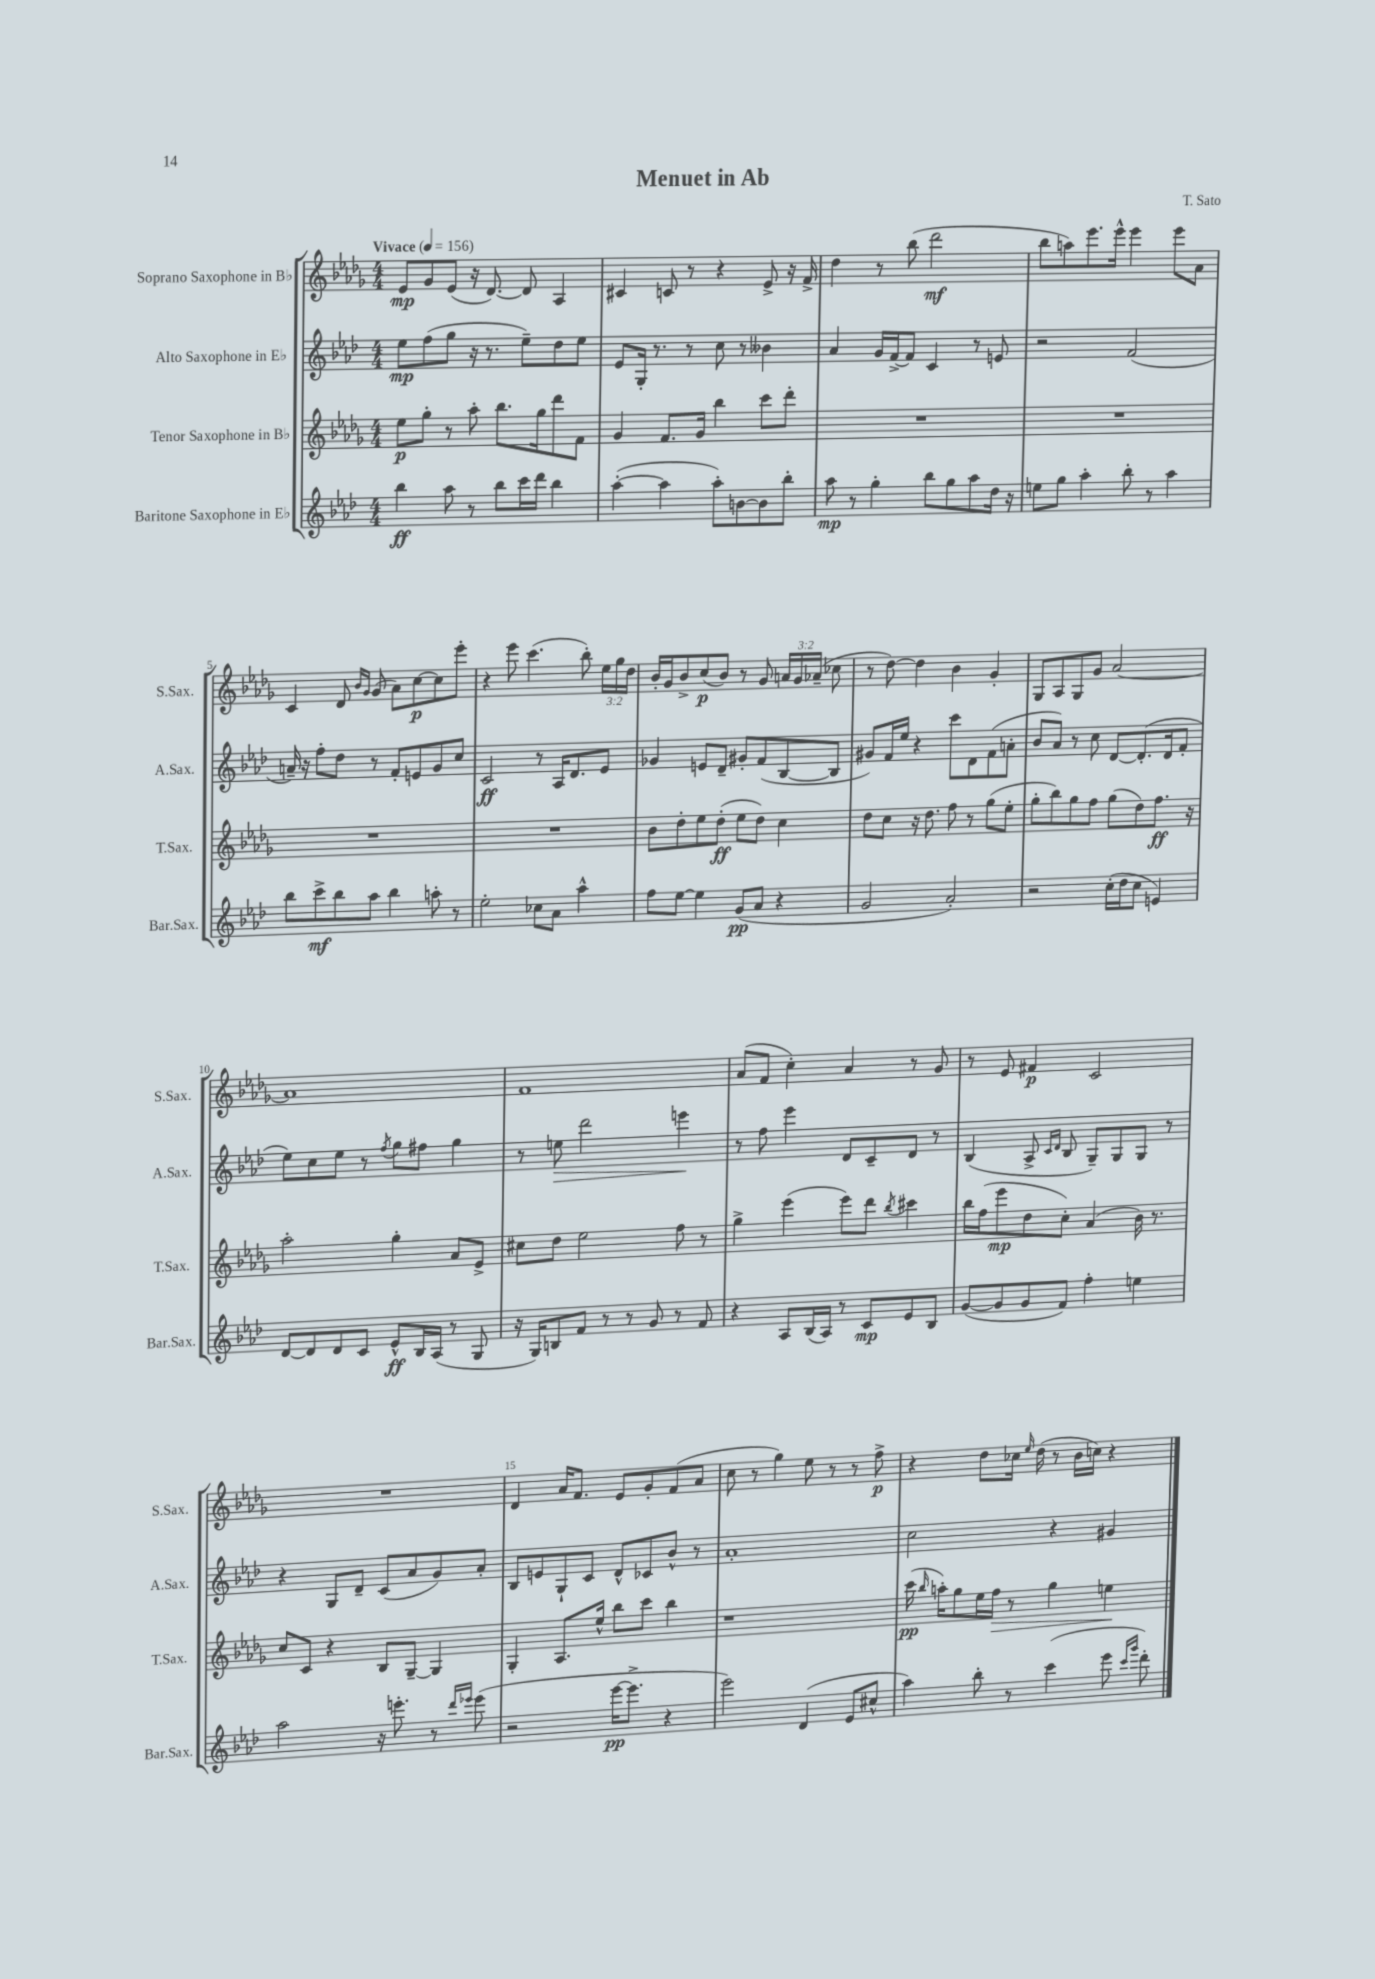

**kern	**kern	**kern	**kern
*staff4	*staff3	*staff2	*staff1
*clefG2	*clefG2	*clefG2	*clefG2
*k[b-e-a-d-]	*k[b-e-a-d-g-]	*k[b-e-a-d-]	*k[b-e-a-d-g-]
*M4/4	*M4/4	*M4/4	*M4/4
*MM156	*MM156	*MM156	*MM156
4bb-	8ee-	8ee-	8e-
.	8gg-'	(8ff	8g-
8aa-	8r	8gg	(8e-
8r	8aa-'	16r	16r
.	.	8.r	[8.d-)
8bb-	8.bb-	.	.
16ccc	.	8ee-~)	8d-]
16ddd-	16gg-	.	.
4bb-	8ddd-	8dd-	4A-
.	8f	8ee-	.
=	=	=	=
([4aa-'	4g-	8e-	4c#
.	.	16G'	.
.	.	8.r	.
4aa-]	8.f	.	8c
.	.	8r	8r
.	16g-	.	.
8aa-')	4bb-	8cc	4r
[8b	.	8r	.
8b]	8ccc	4b--	8e-^
8bb-'	8ddd-'	.	16r
.	.	.	16f^
=	=	=	=
8aa-	1r	4a-	4dd-
8r	.	.	.
4gg'	.	16g	8r
.	.	[16f^	.
.	.	8f]	(8bb-
8bb-	.	4c	2ddd-
8gg	.	.	.
8aa-	.	8r	.
16dd-	.	8e	.
16r	.	.	.
=	=	=	=
8ee	1r	2r	8bb-
8gg	.	.	8aa)
4aa-'	.	.	8.eee-
.	.	.	16eee-^^
8bb-'	.	(2f	4eee-
8r	.	.	.
4aa-	.	.	8eee-
.	.	.	8a-
=	=	=	=
8bb-	1r	16a~)	4c
.	.	16r	.
8ccc^	.	8ff'	.
8bb-	.	8dd-	8d-
.	.	.	16qqb-
.	.	.	16qqg-
8aa-	.	8r	(8g-
4bb-	.	8f'	8a-)
.	.	8e	[8cc
8aa'	.	8g	8cc]
8r	.	8cc	8eee-'
=	=	=	=
2ee-'	1r	2c	4r
.	.	.	8eee-
.	.	.	(4.ccc
8cc-	.	8r	.
8a-	.	16A-	.
.	.	8.d-	.
4aa-^^	.	.	8bb-')
.	.	8e-	24ee-
.	.	.	24gg-
.	.	.	24dd-
=	=	=	=
8ff	8b-	4g-	16b-'
.	.	.	16g-
[8ee-	8dd-'	.	8b-^
4ee-]	8ee-	8e	(8cc
.	(8dd-'	8d-~	8b-)
(8g	8ee-	8g#'	8r
8a-	8dd-)	(8f	8g-
4r	4cc	[8B-	24a
.	.	.	24g-
.	.	.	(24a-~
.	.	8B-]	8cc-
=	=	=	=
2g	8dd-	8g#)	8r
.	8cc	16f	[8dd-)
.	.	16ee-	.
.	16r	4r	4dd-]
.	8.dd-	.	.
2a-')	8ff	8ccc	4b-
.	8r	8d-	.
.	(8gg-	(8f	4g-'
.	8ee-'	8a'	.
=	=	=	=
2r	8gg-'	8b-	8G-
.	8bb-)	8a-)	8A-
.	8gg-	8r	8G-
.	8ff	8cc	8g-
(16cc'	(8gg-	[8d-	[2a-
16dd-	.	.	.
8cc	8dd-)	(8.d-']	.
4e)	8.ff	.	.
.	.	16d-	.
.	.	8f'	.
.	16r	.	.
=	=	=	=
[8d-	2aa-'	8ee-)	1a-]
8d-]	.	8cc	.
8d-	.	8ee-	.
8c	.	8r	.
.	.	8qff	.
8e-^^	4gg-'	8gg	.
16B-	.	8ff#	.
(16A-	.	.	.
8r	8a-	4gg	.
8G	8e-^	.	.
=	=	=	=
16r	8cc#	8r	1f
16G)	.	.	.
8B	8dd-	8ee	.
8f	2ee-	2ddd-	.
8r	.	.	.
8r	.	.	.
8g	.	.	.
8r	8ff	4eee	.
8f	8r	.	.
=	=	=	=
4r	4gg-^	8r	(8a-
.	.	8ff	8f
8A-	(4eee-	4eee-	4cc')
(16B-	.	.	.
16A-)	.	.	.
8r	8eee-)	8d-	4a-
8c	8ddd-	8c~	.
.	8qbb-	.	.
8e-	4ccc#	8d-	8r
8B-	.	8r	8g-
=	=	=	=
([8g	16bb-	(4B-	8r
.	(16ff	.	.
8g]	8eee-	.	8e-
8g	8dd-	8A-^	4f#
.	.	16qqc	.
.	.	16qqd-	.
8f)	8cc')	8B-	.
4ff'	(4a-	8G~)	2c
.	.	8G	.
4ee	16b-)	8G	.
.	8.r	.	.
.	.	8r	.
=	=	=	=
2aa-	8cc	4r	1r
.	8c	.	.
.	4r	8G	.
.	.	8d-~	.
16r	8B-	(8c	.
8.eee'	.	.	.
.	[8G-~	8a-	.
8r	4G-]	8g)	.
16qqddd-	.	.	.
16qqeee-	.	.	.
(8eee-	.	8a-'	.
=	=	=	=
2r	4G-'	8B-	4d-
.	.	8e	.
.	8.A-	8G`	16a-
.	.	.	8.f
.	.	8c	.
.	16ee-^^	.	.
[16eee-	8bb-	8d-^^	8e-
8.eee-^]	.	.	.
.	8ccc	8c-	8g-'
4r	4bb-	8b-^^	(8f
.	.	8r	8a-
=	=	=	=
2eee-)	1r	1a-'	8cc
.	.	.	8r
.	.	.	4gg-)
(4d-	.	.	8ee-
.	.	.	8r
8e-	.	.	8r
8cc#^^	.	.	8ff^
=	=	=	=
4aa-)	(16ccc	2cc	4r
.	16qqbb-	.	.
.	16aa')	.	.
.	8gg-	.	.
8bb-'	16ee-	.	8dd-
.	16ff	.	.
8r	8r	.	16cc-
.	.	.	16qqee-
.	.	.	(16dd-
(4ccc	4gg-	4r	8r
.	.	.	16b-
.	.	.	16cc)
8eee-	4ee	4g#	4r
16qqccc	.	.	.
16qqggg	.	.	.
8ddd-')	.	.	.
==	==	==	==
*-	*-	*-	*-
